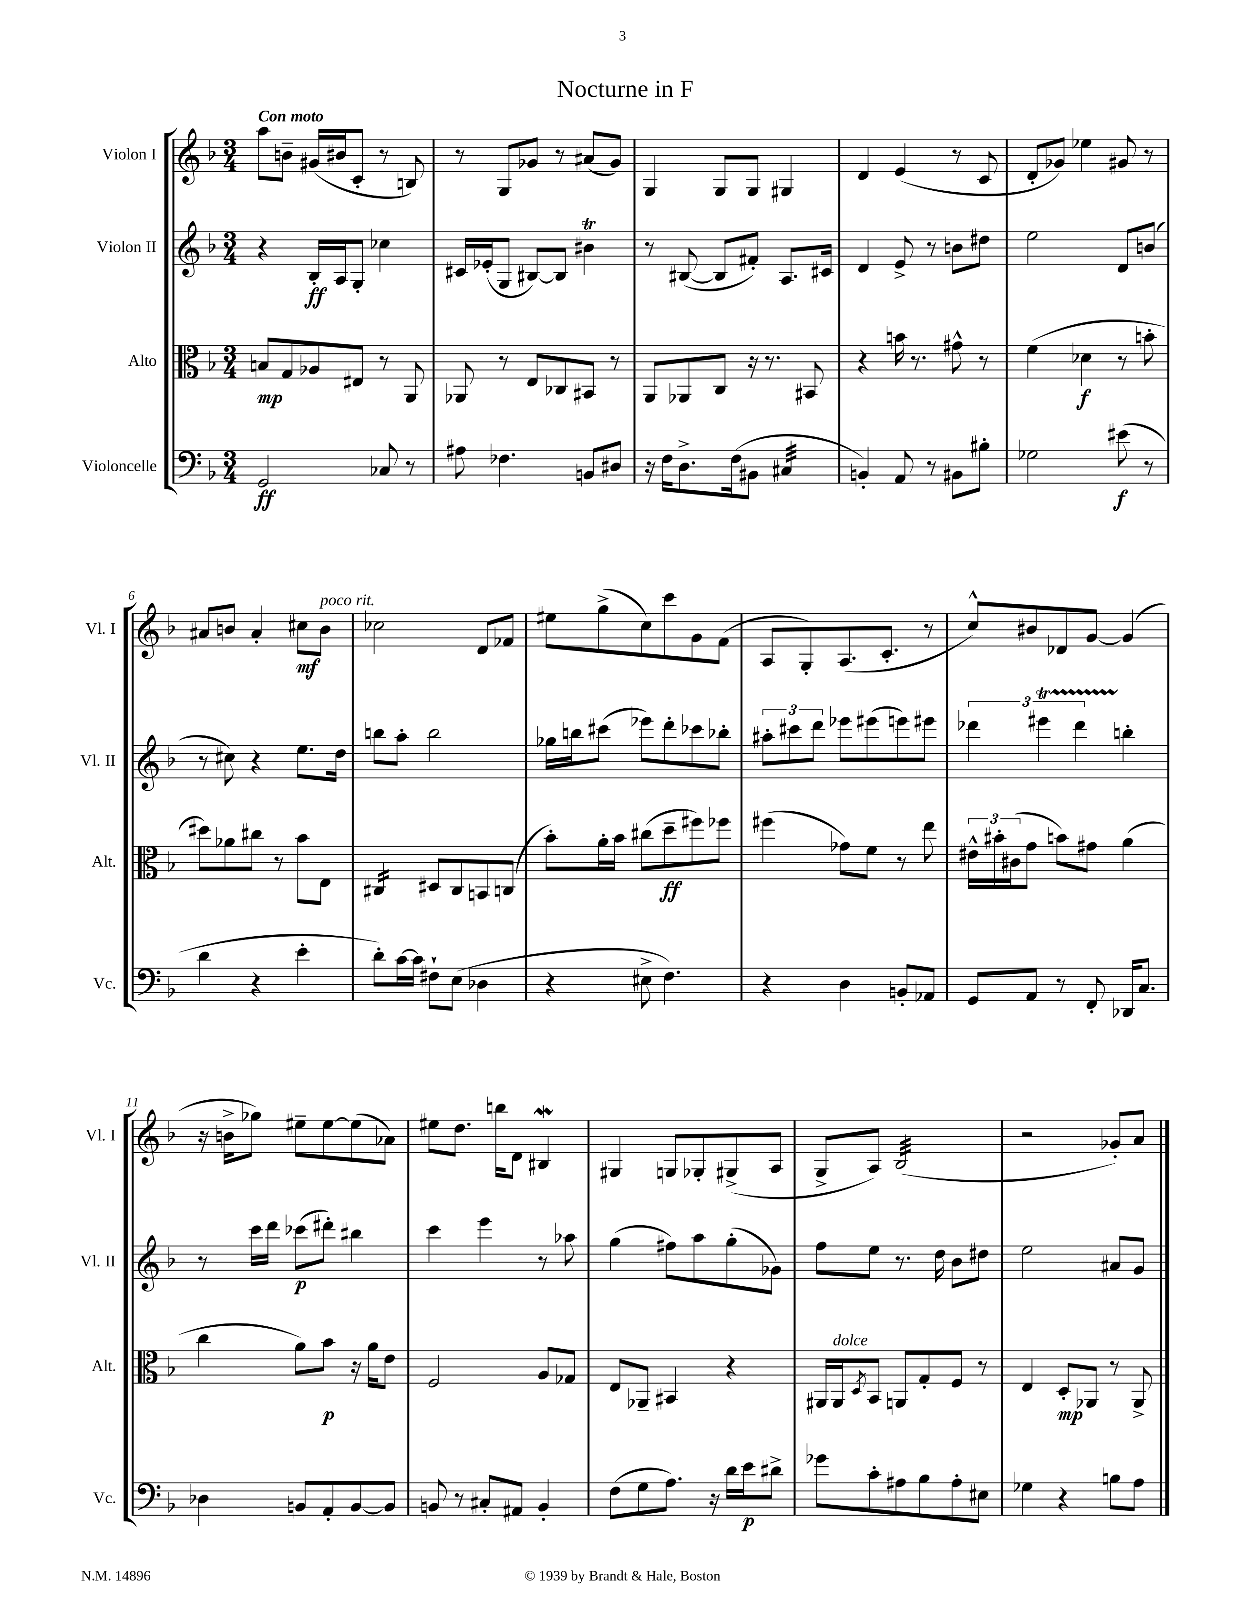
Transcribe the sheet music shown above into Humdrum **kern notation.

**kern	**kern	**kern	**kern
*staff4	*staff3	*staff2	*staff1
*clefF4	*clefC3	*clefG2	*clefG2
*k[b-]	*k[b-]	*k[b-]	*k[b-]
*M3/4	*M3/4	*M3/4	*M3/4
2GG	8B	4r	8aa
.	8G	.	8b~
.	8A-	16B-'	(16g#
.	.	16A	16b#
.	8E#	8G'	8c'
8C-	8r	4cc-	8r
8r	8AA	.	8B)
=	=	=	=
8A#	8AA-	16c#	8r
.	.	(16e-'	.
4.F-	8r	8G	8G
.	8E	[8B#)	8g-
.	8C-	8B#]	8r
8BB	8BB#	4b#	(8a#
8D#	8r	.	8g-)
=	=	=	=
16r	8AA	8r	4G
16F	.	.	.
8.D^	8AA-	([8B#	.
.	8C	8B#]	8G
(16F	.	.	.
8BB#	16r	8f#')	8G
.	8.r	.	.
4C#	.	8.A	4G#
.	8BB#	.	.
.	.	16c#	.
=	=	=	=
4BB')	4r	4d	4d
8AA	16b	8e^	(4e
.	8.r	.	.
8r	.	8r	.
8BB#	8g#^^	8b	8r
8B#'	8r	8dd#	8c
=	=	=	=
2G-	(4f	2ee	8d'
.	.	.	8g-)
.	4d-	.	4ee-
(8e#	8r	8d	8g#
8r	8b'	(8b	8r
=	=	=	=
4d	8dd#)	8r	8a#
.	8a-	8cc#)	8b
4r	8cc#	4r	4a#'
.	8r	.	.
4e'	8b-	8.ee	8cc#
.	8E	.	8b
.	.	16dd	.
=	=	=	=
8d')	4C#	8bb	2cc-
[16c	.	8aa'	.
16c]	.	.	.
8F#`	8D#	2bb	.
(8E	8C#	.	.
4D-	8BB	.	8d
.	(8C	.	8f-
=	=	=	=
4r	8b-')	16gg-	8ee#
.	.	16bb	.
.	16a'	(8ccc#	(8gg^
.	16b-	.	.
8E#^	(8cc#	8eee-)	8cc)
4.F)	8dd~	8ddd'	8ccc
.	8ff#)	8ccc-	8g
.	8ff-	8bb-'	(8f
=	=	=	=
4r	(4ff#	12aa#'	8A
.	.	12ccc#	.
.	.	.	8G')
.	.	12ddd	.
4D	8g-)	8eee-	(8.A
.	8f	(8eee#	.
.	.	.	8.c'
8BB'	8r	8eee)	.
8AA-	8ee	8eee#	8r
=	=	=	=
8GG	24e#^^	6ddd-	8cc^^)
.	24b#'	.	.
.	(24c#	.	.
8AA	8g	.	8b#
.	.	6eee#	.
8r	8b)	.	8d-
.	.	6ddd-	.
8FF'	8g#	.	[8g
16DD-	(4a	4bb'	(4g]
8.C	.	.	.
=	=	=	=
4D-	4cc	8r	16r
.	.	.	16b^
.	.	16ccc	8gg-)
.	.	16ddd	.
8BB	8a)	(8ccc-	8ee#~
8AA'	8b-	8ddd#')	[8ee#
[8BB	16r	4bb#	(8ee#]
.	16a	.	.
8BB]	8e	.	8a-)
=	=	=	=
8BB	2F	4ccc	8ee#
8r	.	.	8.dd
8C#'	.	4eee	.
.	.	.	16bb
8AA#	.	.	8d
4BB'	8A	8r	4B#
.	8G-	8aa-	.
=	=	=	=
(8F	8E	(4gg	4G#
8G	8AA-~	.	.
8.A)	4BB#	8ff#)	8G
.	.	8aa	8G-'
16r	.	.	.
16d	4r	(8gg'	(8G#^
16e	.	.	.
8d#^	.	8g-)	8A
=	=	=	=
8g-	16AA#	8ff	8G^
.	16AA#	.	.
.	8qD	.	.
8c'	8BB-	8ee	8A)
8A#	8AA	8.r	(2B-
8B-	8G'	.	.
.	.	16dd	.
8A#'	8F	8b-	.
8E#	8r	8dd#	.
=	=	=	=
4G-	4E	2ee	2r
4r	8D'	.	.
.	8AA-	.	.
8B	8r	8a#	8g-')
8A	8AA-^	8g	8a
==	==	==	==
*-	*-	*-	*-
